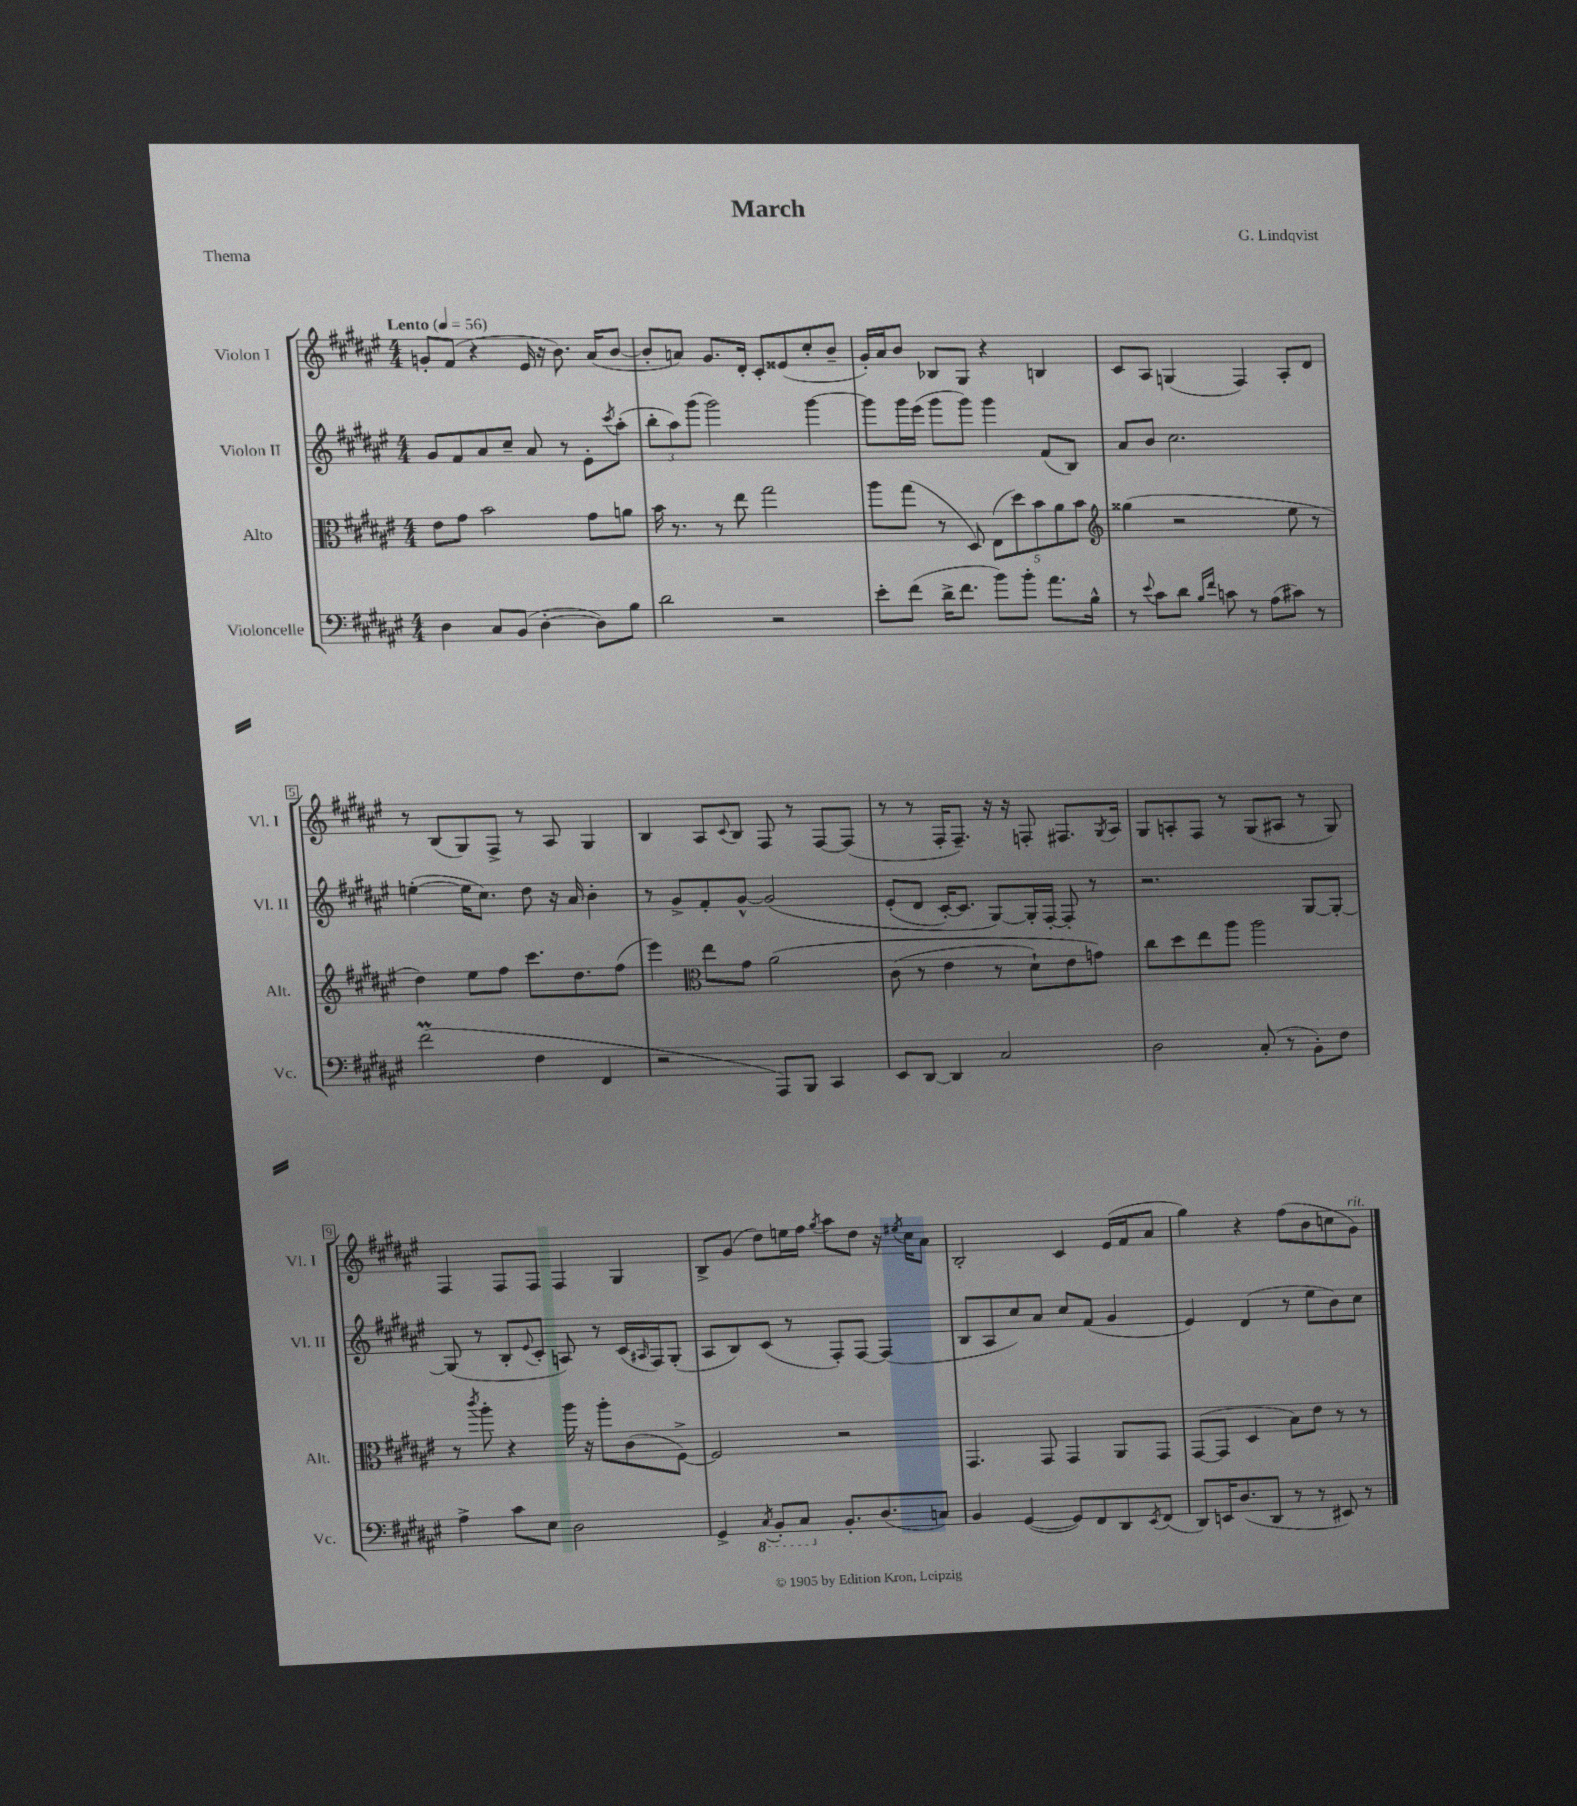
\header { title = "March" composer = "G. Lindqvist" piece = "Thema" }
<<
\new StaffGroup <<
\new Staff = "s0" \with { instrumentName = "Violon I" shortInstrumentName = "Vl. I" } {
    \clef treble \key fis \major \numericTimeSignature \time 4/4 \tempo "Lento" 4 = 56
    g'8-. fis'8( r4 eis'16 r16 b'8.) ais'16( b'8~ |
    b'8-. a'8) gis'8. dis'16-. cis'8-. eisis'8( cis''8-. b'8-- |
    gis'16-.) ais'16 b'8 bes8 gis8 r4 b4 |
    cis'8 ais8 g4( fis4) ais8-. dis'8 |
    r8 b8( gis8) fis8-> r8 ais8 gis4 |
    b4 ais8 \appoggiatura { cis'8 } b8 fis8 r8 fis8~ fis8( |
    r8 r8 fis16-. fis8.--) r16 r16 f8-. fis8. \acciaccatura { gis8 } ais16 |
    gis8 a8-. fis8 r8 gis8( ais8 r8 gis8) |
    fis4 fis8 fis8 fis4 gis4 |
    b8-> gis'8( dis''8) e''16 fis''16 \acciaccatura { gis''8 } ais''8 dis''8 r16 \acciaccatura { eis''8 } cis''16 ais'8 |
    b2-. cis'4 eis'16( fis'16 ais'8 |
    gis''4) r4 fis''8( b'8 c''8 gis'8^\markup { \italic "rit." }) \bar "|." |
}
\new Staff = "s1" \with { instrumentName = "Violon II" shortInstrumentName = "Vl. II" } {
    \clef treble \key fis \major \numericTimeSignature \time 4/4
    gis'8 fis'8 ais'8 cis''8-- ais'8 r8 eis'8-. \acciaccatura { cis'''8 } ais''8-.( |
    \tuplet 3/2 { b''8-. ais''8) gis'''8( } gis'''2) gis'''4~ |
    gis'''8 gis'''16 eis'''16( gis'''8 gis'''8) gis'''4 fis'8( b8) |
    ais'8 b'8 cis''2. |
    e''4~-.( e''16 cis''8.) dis''8 r16 ais'16 b'4-. |
    r8 gis'8-> fis'8-. gis'8~-^ gis'2\( |
    eis'8-.( dis'8 cis'16~-.) cis'8. gis8~\) gis16-. fis16~-. fis8-. r8 |
    r2. gis8~ gis8~-. |
    gis8( r8 b8-. \appoggiatura { eis'8 } cis'8-. a8) r8 cis'16( \grace { ais16 } fis16) gis8-.( |
    ais8 b8) cis'8( r8 fis8-.) fis8~ fis4( |
    b8 ais8 cis''8) ais'8 cis''8 fis'8( gis'4 |
    eis'4) dis'4( r8 eis''8 b'8) cis''8 \bar "|." |
}
\new Staff = "s2" \with { instrumentName = "Alto" shortInstrumentName = "Alt." } {
    \clef alto \key fis \major \numericTimeSignature \time 4/4
    eis'8 gis'8 b'2 gis'8 a'8 |
    b'16 r8. r8 eis''8 gis''2 |
    ais''8 gis''8( r8 dis8) \tuplet 5/4 { eis8( dis''8) b'8 ais'8 b'8 } |
    \clef treble gisis''4( r2 eis''8 r8 |
    dis''4) eis''8 fis''8 cis'''8. dis''8. fis''8( |
    eis'''4) \clef alto eis''8 gis'8 ais'2\( |
    cis'8( r8 eis'4 r8 dis'8-!) eis'8 g'8\) |
    cis''8 dis''8 eis''8 ais''8 ais''2 |
    r8 \acciaccatura { cis'''8 } ais''8-. r4 ais''16 r16 ais''8-. cis'8( fis8~->) |
    fis2 r2 |
    gis,4. gis,8 gis,4 ais,8 gis,8 |
    gis,8~( gis,8 dis4 b8) eis'8 r8 r8 \bar "|." |
}
\new Staff = "s3" \with { instrumentName = "Violoncelle" shortInstrumentName = "Vc." } {
    \clef bass \key fis \major \numericTimeSignature \time 4/4
    dis4 cis8 b,8( dis4~-. dis8) b8 |
    dis'2 r2 |
    eis'8-. fis'8( dis'16-> fis'8. b'8) b'8-. ais'8. b16-^ |
    r8 \appoggiatura { eis'8 } cis'8 dis'8 \grace { b16 fis'16 } c'8 r8 ais8( cis'8) r8 |
    fis'2\prall( fis4 fis,4 |
    r2 ais,,8) b,,8 cis,4 |
    eis,8 dis,8~ dis,4 cis2 |
    dis2 cis8-.( r8 b,8-.) fis8 |
    ais4-> cis'8 eis8 dis2 |
    gis,4-> \ottava #-1 \acciaccatura { cis,8 } b,,8-. cis,8 \ottava #0 b,8.-. dis8.( c8) |
    b,4 gis,4~( gis,8) fis,8 dis,8 \acciaccatura { eis,8 } fis,8( |
    dis,8) e,16 dis8.( dis,8 r8 r8 eis,8) r8 \bar "|." |
}
>>
>>
\layout { \context { \Score \override BarNumber.stencil = #(make-stencil-boxer 0.1 0.3 ly:text-interface::print) } }
